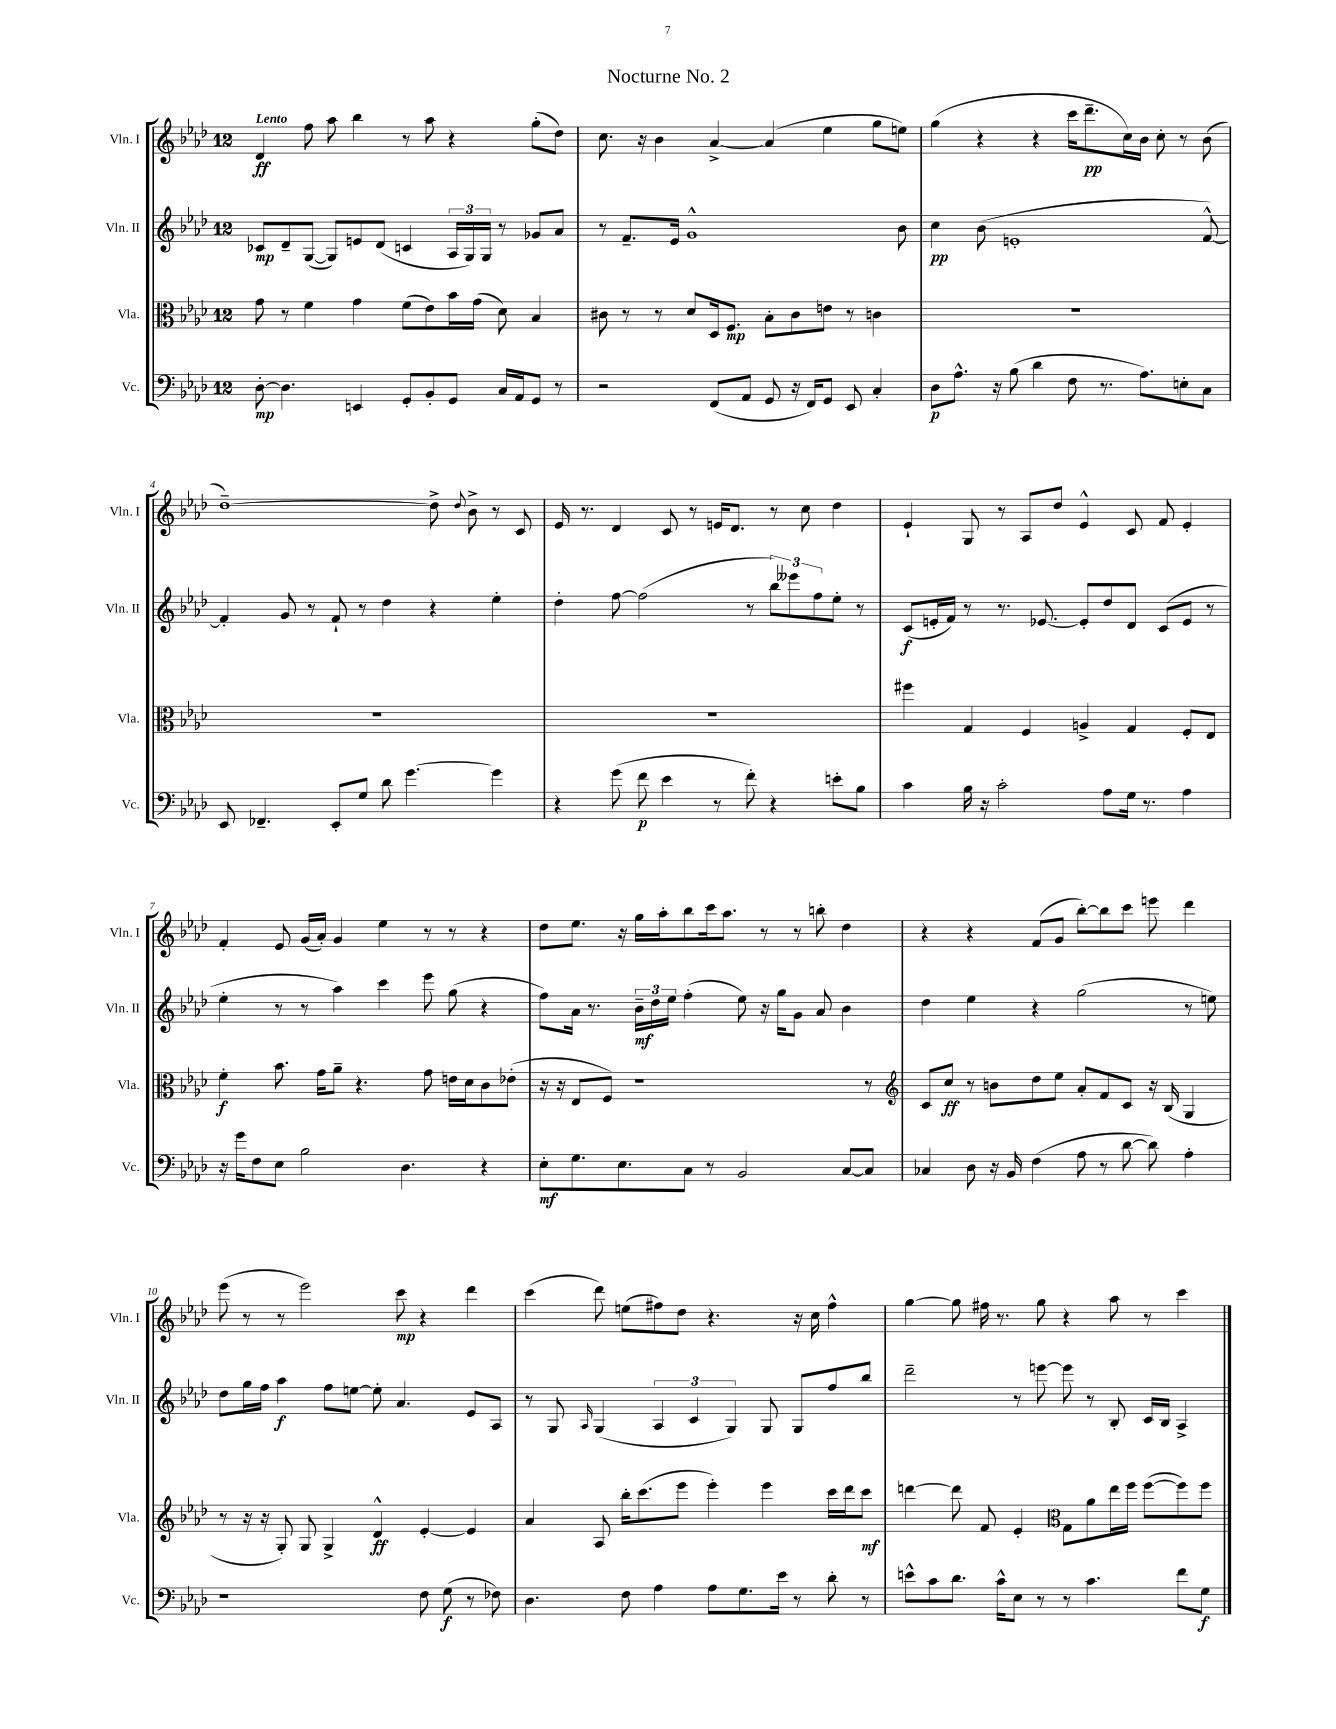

**kern	**kern	**kern	**kern
*staff4	*staff3	*staff2	*staff1
*clefF4	*clefC3	*clefG2	*clefG2
*k[b-e-a-d-]	*k[b-e-a-d-]	*k[b-e-a-d-]	*k[b-e-a-d-]
*M12/8	*M12/8	*M12/8	*M12/8
[8D-'	8g	8c-	4d-
4.D-]	8r	8d-~	.
.	4f	([8G	8ff
.	.	8G])	8aa-
4EE	4g	8e	4bb-
.	.	(8d-	.
8GG'	(8f	4c	8r
8BB-'	8e-)	.	8aa-
8GG	16b-	24A-	4r
.	.	24G)	.
.	(16g	.	.
.	.	24G	.
16C	8d-)	8r	.
16AA-	.	.	.
8GG	4B-	8g-	(8gg'
8r	.	8a-	8dd-)
=	=	=	=
2r	8c#	8r	8.cc
.	8r	8.f~	.
.	.	.	16r
.	8r	.	4b-
.	.	16e-	.
.	8d-	1g^^	.
(8FF	16D-	.	[4a-^
.	8.F	.	.
8AA-	.	.	.
8GG	8B-'	.	(4a-]
16r	8c#	.	.
16FF)	.	.	.
8GG	8e	.	4ee-
8EE-	8r	.	.
4C'	4c	.	8gg
.	.	8b-	8ee)
=	=	=	=
8D-	1.r	4cc	(4gg
8.A-^^	.	.	.
.	.	(8b-	4r
16r	.	.	.
(8B-	.	1e'	.
4d-	.	.	4r
8F	.	.	16ccc
.	.	.	8.ddd-~
8.r	.	.	.
.	.	.	16cc)
8.A-)	.	.	16b-
.	.	.	8cc'
8E'	.	.	8r
8C	.	[8f^^)	(8b-
=	=	=	=
8EE-	1.r	4f']	[1dd-~)
4.FF-~	.	.	.
.	.	8g	.
.	.	8r	.
8EE-'	.	8f`	.
8G	.	8r	.
8d-	.	4dd-	.
[4.g	.	.	.
.	.	4r	8dd-^]
.	.	.	8qqdd-
.	.	.	8b-^
4g]	.	4ee-'	8r
.	.	.	8c
=	=	=	=
4r	1.r	4dd-'	16e-
.	.	.	8.r
(8g	.	[8ff	4d-
8f	.	(2ff]	.
4e-	.	.	8c
.	.	.	8r
8r	.	.	16e
.	.	.	8.d-
8f')	.	8r	.
4r	.	12bb-)	8r
.	.	12eee--	.
.	.	.	8cc
.	.	12ff	.
8e'	.	8ee-'	4dd-
8B-	.	8r	.
=	=	=	=
4c	4ff#	(8c	4e-`
.	.	16e'	.
.	.	16f)	.
16B-	4G	8r	8G
16r	.	.	.
2c'	.	8.r	8r
.	4F	.	8A-
.	.	[8.e-	.
.	.	.	8dd-
.	4A^	8e-']	4e-^^
8A-	.	8dd-	.
16G	4G	8d-	8c
8.r	.	.	.
.	.	(8c	8f
4A-	8F'	8e-	4e-'
.	8E-	8r	.
=	=	=	=
16r	4f'	4ee-'	4f'
16g	.	.	.
8F	.	.	.
8E-	8.b-	8r	8e-
2B-	.	8r	(16g
.	16g	.	16a-')
.	8a-~	4aa-)	4g
.	4.r	.	.
.	.	4ccc	4ee-
4.D-	.	.	.
.	8g	8eee-	8r
.	16e	(8gg	8r
.	16d-	.	.
4r	8c	4r	4r
.	(8e-'	.	.
=	=	=	=
8E-'	16r	8ff)	8dd-
.	16r	.	.
8.G	8E-	16a-	8.ee-
.	.	8.r	.
.	8F)	.	.
8.E-	.	.	16r
.	1r	24b-~	16gg
.	.	24dd-	.
.	.	.	16aa-'
.	.	24ee-	.
8C	.	(4ff'	8bb-
8r	.	.	16ccc
.	.	.	8.aa-
2BB-	.	8ee-)	.
.	.	16r	8r
.	.	16gg	.
.	.	8g	8r
.	.	8a-	8bb'
[8C	.	4b-	4dd-
8C]	8r	.	.
=	=	=	=
*	*clefG2	*	*
4C-	8c	4dd-	4r
.	8cc	.	.
8D-	8r	4ee-	4r
16r	8b	.	.
16BB-	.	.	.
(4F	8dd-	4r	(8f
.	8ee-	.	8g
8A-	8a-'	(2gg	[8bb-')
8r	8f	.	8bb-]
[8d-	8c	.	8ccc
8d-])	16r	.	8eee
.	(16B-	.	.
4A-'	4G	8r	4ddd-
.	.	8ee)	.
=	=	=	=
1r	8r	8dd-	(8eee-
.	16r	16gg	8r
.	16r	16ff	.
.	8G')	4aa-	8r
.	8G	.	2eee-)
.	4G^	8ff	.
.	.	[8ee	.
.	4d-^^	8ee']	.
.	.	4.a-	8ccc
8F	[4e-'	.	4r
(8G	.	.	.
8r	4e-]	8e-	4ddd-
8F-)	.	8A-	.
=	=	=	=
4.D-	4a-	8r	(4ccc
.	.	8G	.
.	.	16qqA-	.
.	8A-	(4G	8ddd-)
8F	16bb-'	.	(8ee
.	(8.ccc	.	.
4A-	.	6A-	8ff#)
.	8eee-	.	8dd-
.	.	6c	.
8A-	4eee-')	.	4.r
.	.	6G)	.
8.G	.	.	.
.	4eee-	8G	.
16e-	.	.	.
8r	.	8G	16r
.	.	.	16cc
8d-'	16ccc	8ff	4ff#^^
.	16ddd-	.	.
8r	8ccc	8bb-	.
=	=	=	=
8e^^	[4ddd	2ddd-~	[4gg
8c	.	.	.
8.d-	8ddd]	.	8gg]
.	8f	.	16ff#
16c^^	.	.	8.r
8E-	4e-'	8r	.
8r	.	[8eee	8gg
*	*clefC3	*	*
8r	8G	8eee]	4r
4.c	8a-	8r	.
.	16ee-	8B-'	8aa-
.	16ff	.	.
.	([8ff	16c	8r
.	.	16B-	.
8f	8ff])	4A-^	4ccc
8G	8ff	.	.
==	==	==	==
*-	*-	*-	*-
